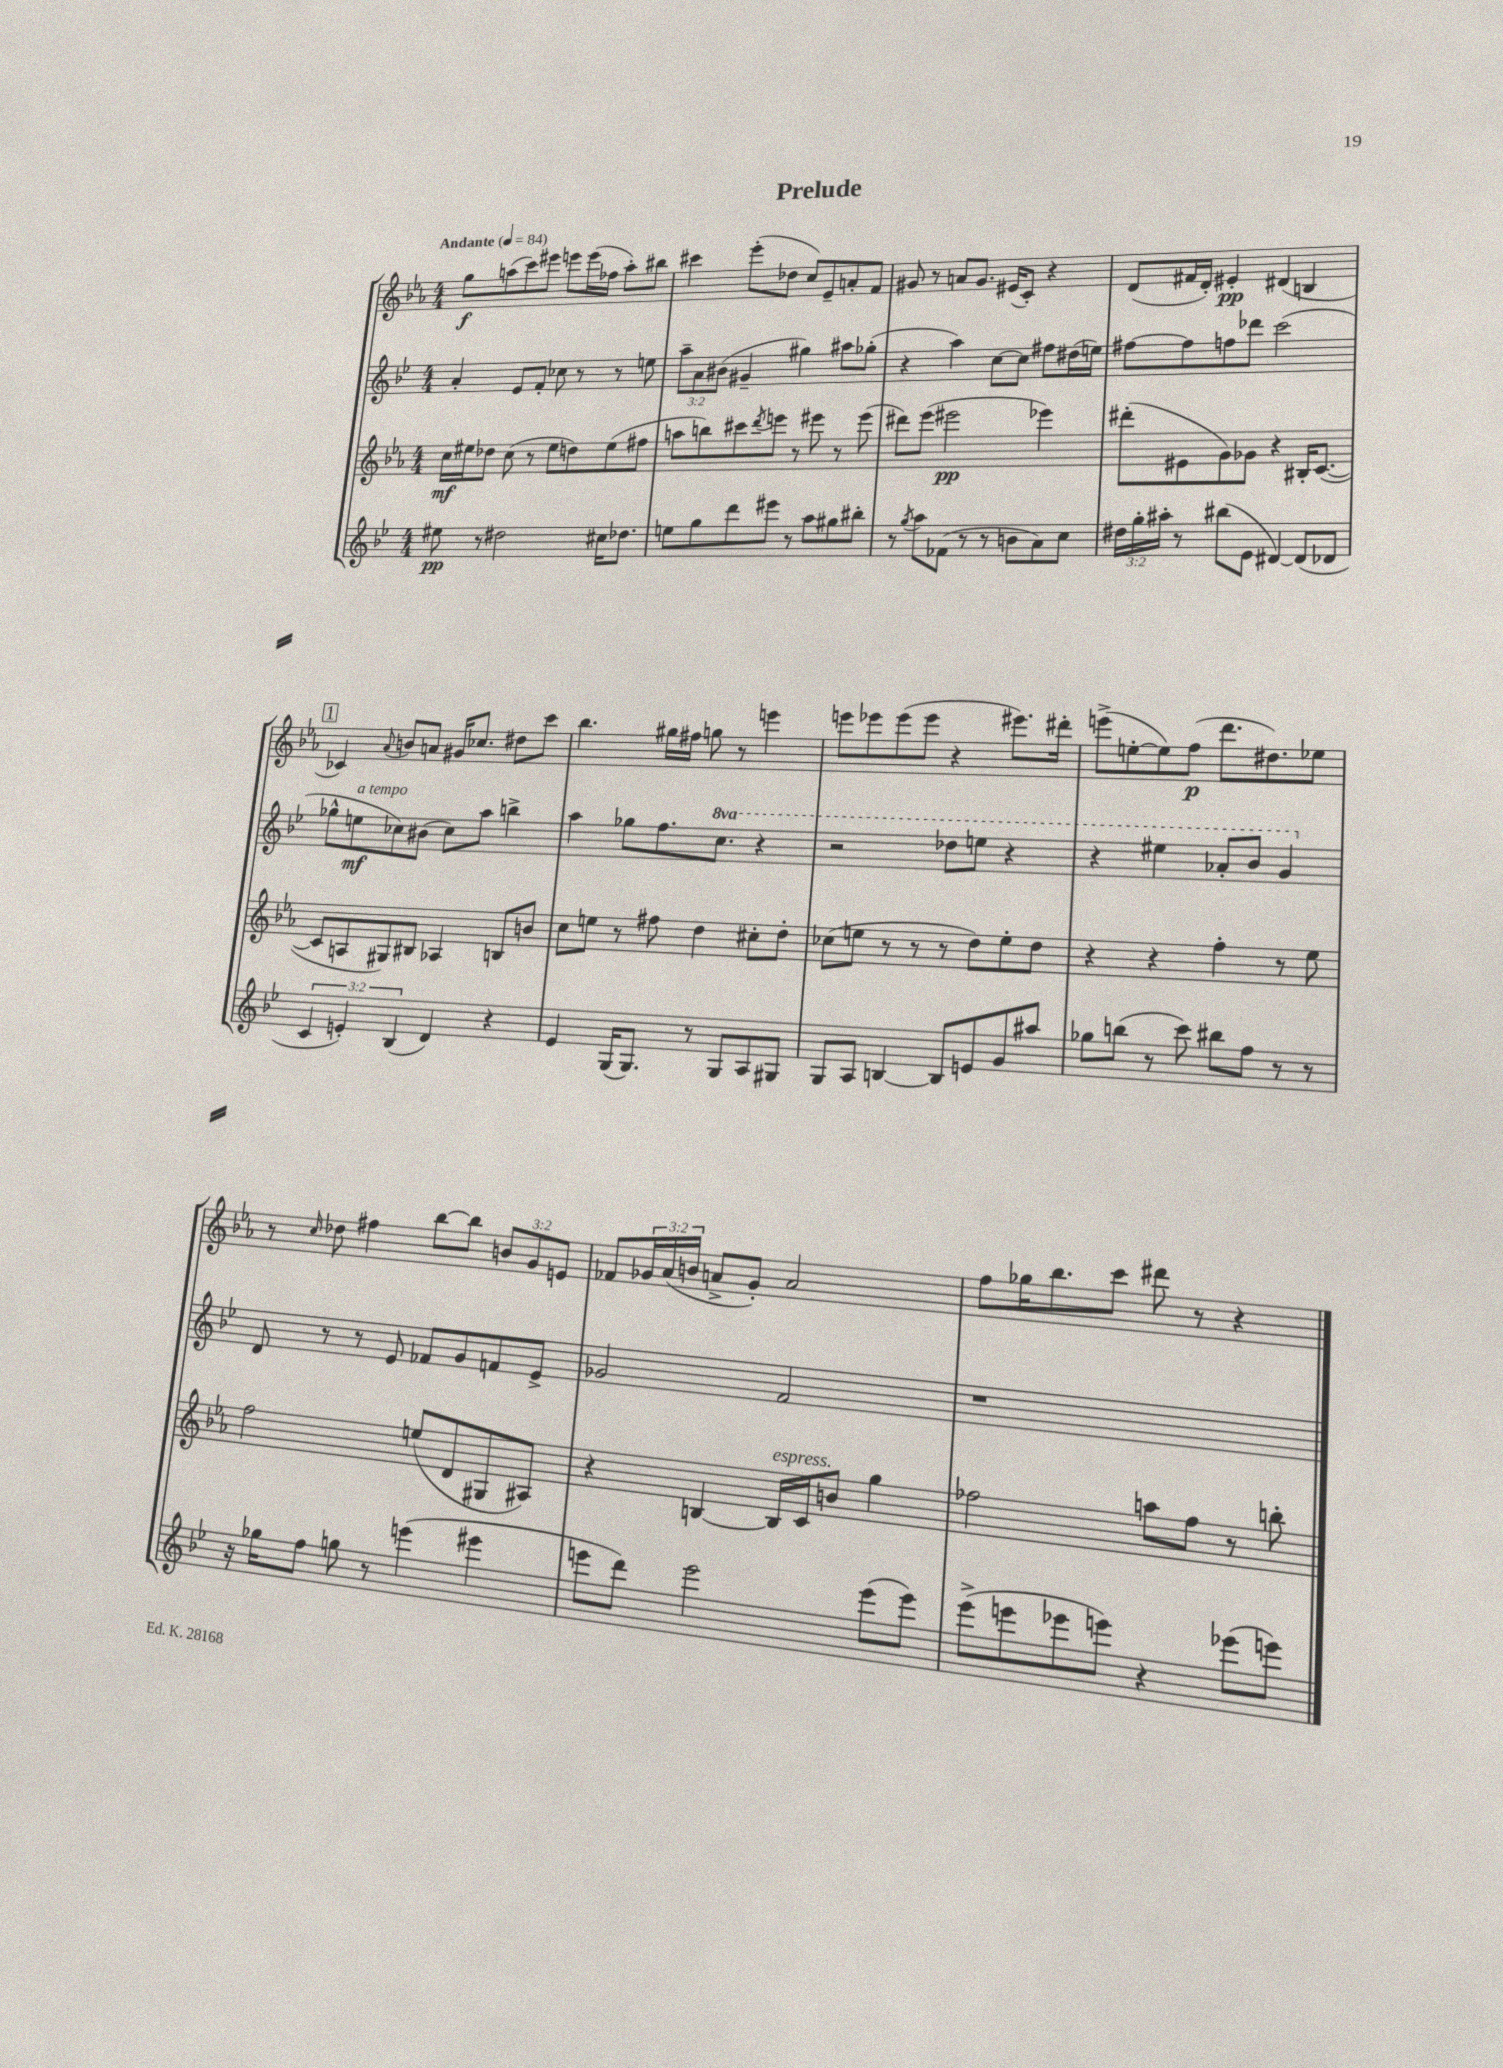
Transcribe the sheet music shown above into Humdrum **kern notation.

**kern	**kern	**kern	**kern
*staff4	*staff3	*staff2	*staff1
*clefG2	*clefG2	*clefG2	*clefG2
*k[b-e-]	*k[b-e-a-]	*k[b-e-]	*k[b-e-a-]
*M4/4	*M4/4	*M4/4	*M4/4
*MM84	*MM84	*MM84	*MM84
8ee#\	16cc\LL	4a'/	8gg\L
.	16ee#\J	.	.
8r	8dd-\J	.	(8aa\
2dd#\	(8cc\	8e-/L	8ccc\)
.	8r	8f'/J	8eee#\J
.	8ee#\L	8cc-\	8eee\L
.	8dd\)	8r	(16eee\L
.	.	.	16ff-\JJ
16cc#\LK	(8ee#\	8r	8aa'\L)
8.dd-\J	.	.	.
.	8ff#\J	8ee\	8bb#\J
=	=	=	=
8ee\L	8aa\L	12aa~\L	4ccc#\
.	.	12a\	.
8gg\	8bb\)	.	.
.	.	(12b#\J	.
8ddd\	8ccc#\	4g#~/	(8eee-'\L
.	8qddd/	.	.
8eee#\J	8eee\J	.	8dd-\J
8r	8r	4gg#\)	8cc/L)
8aa\L	8eee#\	.	8e-~/
8gg#\	8r	8aa#\L	8a'/
8bb#'\J	(8eee#\	(8gg-'\J	8f/J
=	=	=	=
8r	8ddd#\L)	4r	8g#/
8qgg/	.	.	.
8aa\L	(8eee-\J	.	8r
(8f-\J	2eee#\	4aa\)	8a/L
8r	.	.	8.g#/J
8r	.	[8cc\L	.
.	.	.	(16e#/LK
8b\L	.	8cc\]J	8c'/J)
8a\)	4eee-\)	8ff#\L	4r
8cc\J	.	(16dd#\L	.
.	.	16ee\JJ)	.
=	=	=	=
24dd#\LL	(8ddd#'\L	[8ff#\L	(8d/L
24gg'\	.	.	.
24aa#'\JJ	.	.	.
8r	8e#\	8ff#\]	16f#/L
.	.	.	16d'/JJ)
(8bb#\L	8g\)	8ff\	4e#'/
8e-\J	8g-\J	8ddd-\J	.
[4d#/)	4r	(2ccc\	(4d#/
(8d#/]L	16B#'/LK	.	4B/
.	([8.c/J	.	.
8d-/J	.	.	.
=	=	=	=
6c/	8c/]L	8gg-^^\L	4c-/)
.	8A/	8ee\	.
6e'/)	.	.	.
.	.	.	8qqa-/
.	8G#/)	8cc-\)	8b/L
(6B-/	.	.	.
.	8B#/J	(8b#\J	8a/J
4d/)	4A-/	8cc-\L)	16g#/LK
.	.	.	8.cc-/J
.	.	8aa\J	.
4r	8B/L	4bb^\	8dd#\L
.	8b/J	.	8ccc\J
=	=	=	=
4e-/	8cc\L	4aa\	4.bb-\
.	8ee\J	.	.
(16G/LK	8r	8gg-\L	.
8.G/J)	.	.	.
.	8ff#\	8.ff\	16gg#\LL
.	.	.	16ff#\JJ
8r	4dd\	.	8gg\
.	.	8.ccc\J	.
8G/L	.	.	8r
8A/	8cc#'\L	4r	4eee\
8G#/J	8dd'\J	.	.
=	=	=	=
8G/L	(8cc-\L	2r	8eee\L
8A/J	8ee\J	.	8eee-\
[4B/	8r	.	(8eee-\
.	8r	.	8eee-\J
8B/]L	8r	8ddd-\L	4r
8e/	8dd\L)	8eee\J	.
8g/	8ee'\	4r	8.eee#\L)
8aa#/J	8dd\J	.	.
.	.	.	16ddd#'\Jk
=	=	=	=
8gg-\L	4r	4r	(8eee^\L
(8bb\J	.	.	[8ee'\
8r	4r	4eee#\	8ee\])
8ccc\)	.	.	(8ff\J
8bb#\L	4ff'\	8aa-'/L	8.ddd\L
8ff\J	.	8bb-/J	.
.	.	.	8.dd#\)
8r	8r	4gg/	.
8r	8ee-\	.	8ee-\J
=	=	=	=
16r	2ff\	8d/	8r
16gg-\LK	.	.	.
.	.	.	16qqcc/
8ff\J	.	8r	8dd-\
8gg\	.	8r	4ff#\
8r	.	8e-/	.
(4eee\	(8ee/L	8f-/L	[8bb-\L
.	8d/	8g/	8bb-\]J
4eee#\	8G#/	8f/	12b/L
.	.	.	12g/
.	8A#/J)	8e-^/J	.
.	.	.	12e/J
=	=	=	=
8eee\L	4r	2g-/	8f-/L
8ddd\J)	.	.	24g-/L
.	.	.	(24a-/
.	.	.	24b/JJ
2eee\	[4B/	.	8a^/L
.	.	.	8g-'/J)
.	16B/]LL	2f/	2a/
.	16c/J	.	.
.	8b/J	.	.
(8eee\L	4gg\	.	.
8eee\J)	.	.	.
=	=	=	=
(8eee-^\L	2ff-\	1r	8ff\L
8eee\	.	.	16gg-\K
.	.	.	8.bb-\
8eee-\	.	.	.
8eee\J)	.	.	8ccc\J
4r	8aa\L	.	8ddd#\
.	8ff-\J	.	8r
(8eee-\L	8r	.	4r
8eee\J)	8bb'\	.	.
==	==	==	==
*-	*-	*-	*-
